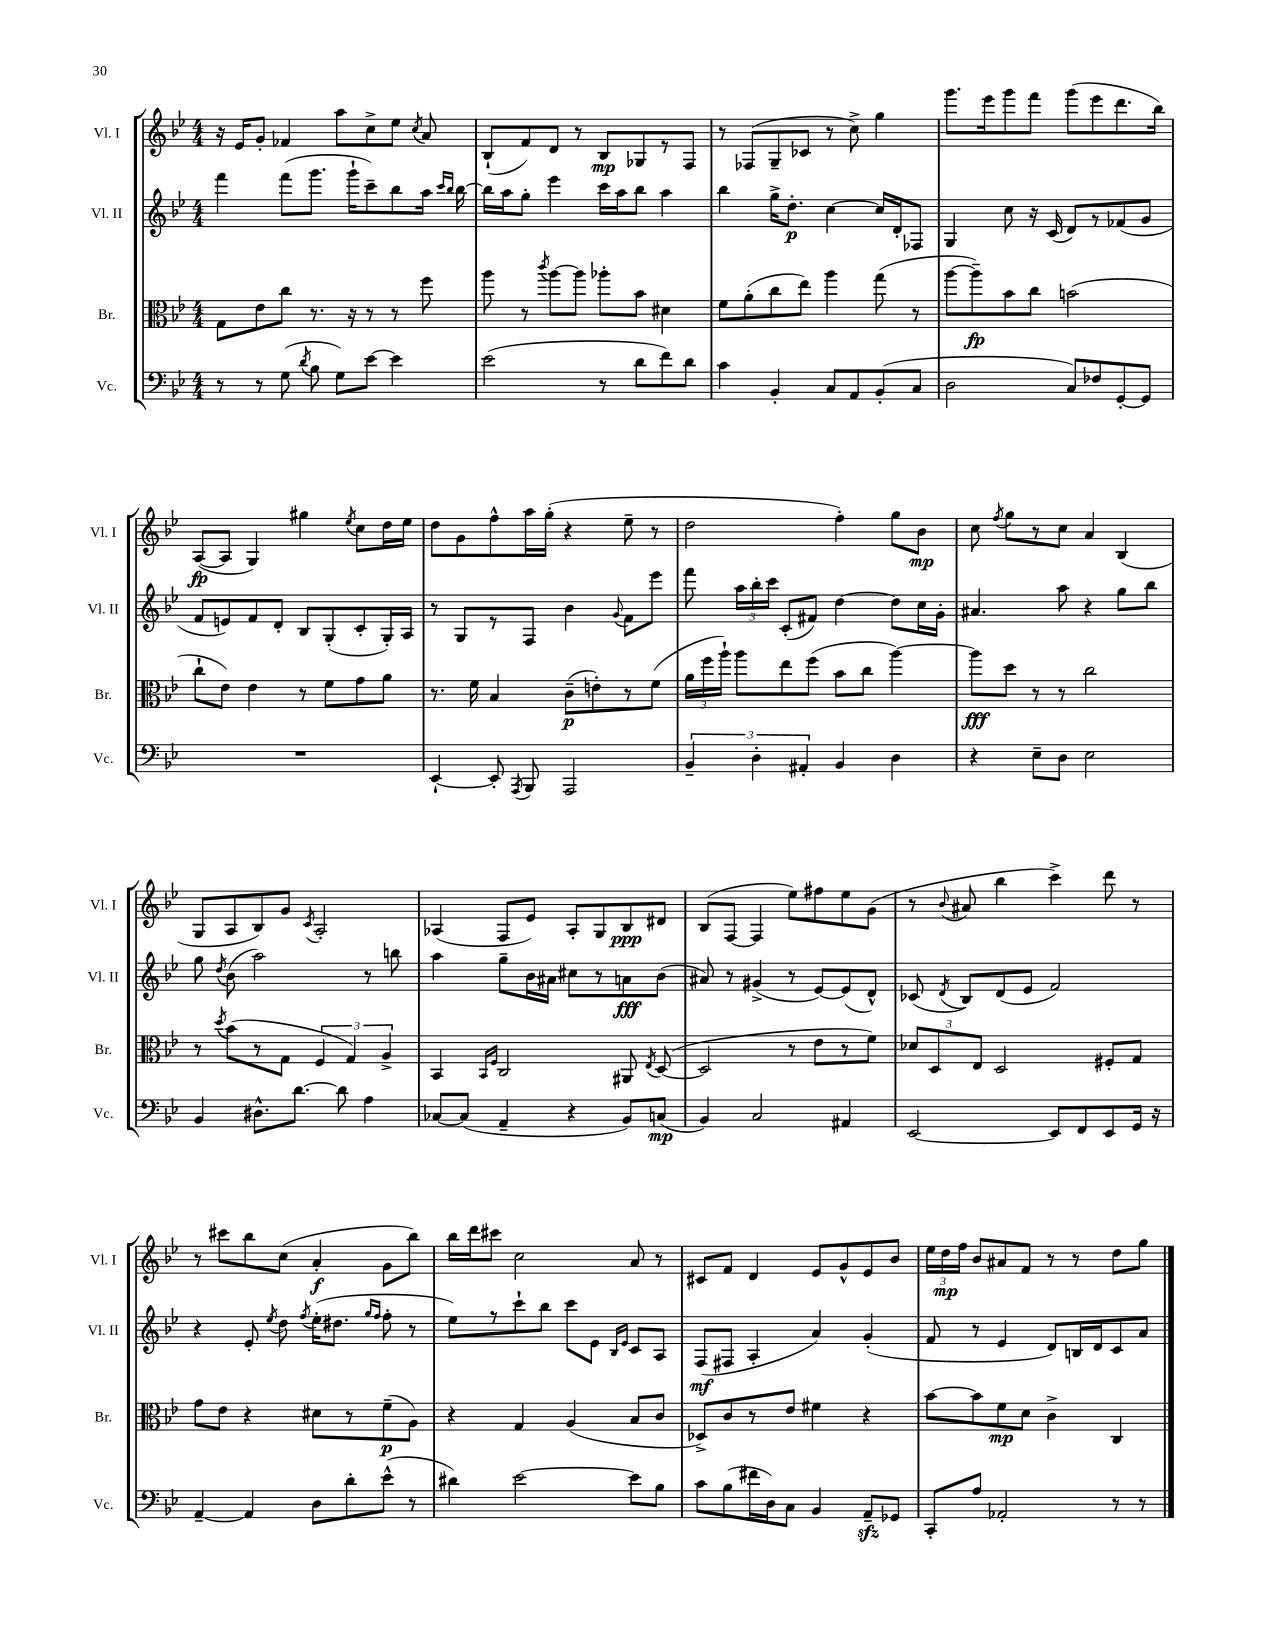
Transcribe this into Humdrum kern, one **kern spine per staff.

**kern	**dynam	**kern	**dynam	**kern	**dynam	**kern	**dynam
*part4	*part4	*part3	*part3	*part2	*part2	*part1	*part1
*staff4	*staff4	*staff3	*staff3	*staff2	*staff2	*staff1	*staff1
*I"Vc.	*	*I"Br.	*	*I"Vl. II	*	*I"Vl. I	*
*I'Vc.	*	*I'Br.	*	*I'Vl. II	*	*I'Vl. I	*
*clefF4	*	*clefC3	*	*clefG2	*	*clefG2	*
*k[b-e-]	*	*k[b-e-]	*	*k[b-e-]	*	*k[b-e-]	*
*M4/4	*	*M4/4	*	*M4/4	*	*M4/4	*
=59	=59	=59	=59	=59	=59	=59	=59
8r	.	8G\L	.	4fff\	.	16r	.
.	.	.	.	.	.	16e-/KL	.
8r	.	8e-\	.	.	.	8g'/J	.
(8G\	.	8cc\J	.	(8fff\L	.	4f-X/	.
8qd/	.	.	.	.	.	.	.
8B-\	.	8.r	.	8.ggg\J	.	.	.
8G\L)	.	.	.	.	.	8aa\L	.
.	.	16r	.	16ggg`\KL	.	.	.
[8e-\J	.	8r	.	8ccc~\)	.	8cc^\	.
4e-\]	.	8r	.	8bb-\	.	8ee-\J	.
.	.	.	.	.	.	8qcc/	.
.	.	8ff\	.	16aa\Jk	.	8a/	.
.	.	.	.	16qqccc/LL	.	.	.
.	.	.	.	16qqbb-/JJ	.	.	.
.	.	.	.	[16bb-\	.	.	.
=60	=60	=60	=60	=60	=60	=60	=60
(2e-\	.	8aa\	.	16bb-\LL]	.	(8B-`/L	.
.	.	.	.	16aa\J	.	.	.
.	.	8r	.	8gg'\J	.	8f/)	.
.	.	8qccc/	.	.	.	.	.
.	.	[8aa\L	.	4eee-\	.	8d/J	.
.	.	8aa\J]	.	.	.	8r	.
8r	.	8aa-X'\L	.	16ccc\LL	.	8B-/L	mp
.	.	.	.	16aa\J	.	.	.
8d\L	.	8b-\J	.	8bb-\J	.	8G-X/	.
8f\)	.	4d#X\	.	4aa\	.	8r	.
8d\J	.	.	.	.	.	8F/J	.
=61	=61	=61	=61	=61	=61	=61	=61
4c\	.	8f\L	.	4bb-\	.	8r	.
.	.	(8a'\	.	.	.	(8F-X/L	.
4BB-'/	.	8cc\	.	16gg^\KL	.	8G~/	.
.	.	.	.	8.dd'\J	p	.	.
.	.	8ee-\J)	.	.	.	8c-X/J	.
8C/L	.	4aa\	.	[4cc\	.	8r	.
8AA/	.	.	.	.	.	8cc^\)	.
(8BB-'/	.	(8gg\	.	16cc/LL]	.	4gg\	.
.	.	.	.	16d'/J	.	.	.
8C/J	.	8r	.	8F-X/J	.	.	.
=62	=62	=62	=62	=62	=62	=62	=62
2D\	.	[8aa\L	.	4G/	.	8.ggg\L	.
.	.	8aa~\])	fp	.	.	.	.
.	.	.	.	.	.	16eee-\k	.
.	.	8b-\	.	8cc\	.	8ggg\	.
.	.	8cc\J	.	16r	.	8fff\J	.
.	.	.	.	(16c/	.	.	.
8C/L)	.	(2bn\	.	8d/L)	.	(8ggg\L	.
8F-X/	.	.	.	8r	.	8eee-\	.
[8GG'/	.	.	.	(8f-X/	.	8.ddd\	.
8GG/J]	.	.	.	8g/J	.	.	.
.	.	.	.	.	.	16bb-\Jk)	.
!!LO:LB:g=z
=63	=63	=63	=63	=63	=63	=63	=63
1r	.	8cc`\L	.	8f/L	.	([8A/L	fp
.	.	8e-\J)	.	8en/)	.	8A/J]	.
.	.	4e-\	.	8f/	.	4G/)	.
.	.	.	.	8d'/J	.	.	.
.	.	8r	.	8B-/L	.	4gg#X\	.
.	.	8f\L	.	(8G'/	.	.	.
.	.	.	.	.	.	8qee-/	.
.	.	8g\	.	8c'/	.	8cc\L	.
.	.	8a\J	.	16G'/L)	.	16dd\L	.
.	.	.	.	16A/JJ	.	16ee-\JJ	.
=64	=64	=64	=64	=64	=64	=64	=64
[4EE-`/	.	8.r	.	8r	.	8dd\L	.
.	.	.	.	8G/L	.	8g\	.
.	.	16f\	.	.	.	.	.
8EE-'/]	.	4B-/	.	8r	.	8ff^^\	.
8qAAA/	.	.	.	.	.	.	.
8BBB-/	.	.	.	8F/J	.	16aa\L	.
.	.	.	.	.	.	(16gg'\JJ	.
2AAA/	.	(8c~\L	p	4b-\	.	4r	.
.	.	8en'\)	.	.	.	.	.
.	.	.	.	8qqg/	.	.	.
.	.	8r	.	8f\L	.	8ee-~\	.
.	.	(8f\J	.	8eee-\J	.	8r	.
=65	=65	=65	=65	=65	=65	=65	=65
6BB-~/	.	24a\LL	.	8fff\	.	2dd\	.
.	.	24ff\	.	.	.	.	.
.	.	24aa`\JJ)	.	.	.	.	.
.	.	8aa\L	.	24aa\LL	.	.	.
6D'\	.	.	.	24bb-'\	.	.	.
.	.	.	.	24ccc\JJ	.	.	.
.	.	8ee-\	.	(8c'/L	.	.	.
6AA#X'/	.	.	.	.	.	.	.
.	.	(8ff\J	.	8f#X/J)	.	.	.
4BB-/	.	8b-\L	.	[4dd\	.	4ff'\)	.
.	.	8cc\J	.	.	.	.	.
4D\	.	[4aa\)	.	8dd\L]	.	8gg\L	.
.	.	.	.	16cc\L	.	8b-\J	mp
.	.	.	.	16g'\JJ	.	.	.
=66	=66	=66	=66	=66	=66	=66	=66
4r	.	8aa\L]	fff	4.a#X/	.	8cc\	.
.	.	.	.	.	.	8qff/	.
.	.	8dd\J	.	.	.	8gg\L	.
8E-~\L	.	8r	.	.	.	8r	.
8D\J	.	8r	.	8aa\	.	8cc\J	.
2E-\	.	2cc\	.	4r	.	4a/	.
.	.	.	.	8gg\L	.	(4B-/	.
.	.	.	.	8bb-\J	.	.	.
!!LO:LB:g=z
=67	=67	=67	=67	=67	=67	=67	=67
4BB-/	.	8r	.	8gg\	.	8G/L	.
.	.	8qdd/	.	8qdd/	.	.	.
.	.	(8b-\L	.	(8b-\	.	8A/	.
8.D#X^^\L	.	8r	.	2aa\)	.	8B-/)	.
.	.	8G\J	.	.	.	8g/J	.
[8.d\J	.	.	.	.	.	.	.
.	.	.	.	.	.	8qc/	.
.	.	6F/	.	.	.	2A'/	.
8d\]	.	.	.	.	.	.	.
.	.	6G/)	.	.	.	.	.
4A\	.	.	.	8r	.	.	.
.	.	6A^/	.	.	.	.	.
.	.	.	.	8bbn\	.	.	.
=68	=68	=68	=68	=68	=68	=68	=68
[8C-X/L	.	4BB-/	.	4aa\	.	(4A-X/	.
(8C-/J]	.	.	.	.	.	.	.
.	.	16qqBB-/LL	.	.	.	.	.
.	.	16qqF/JJ	.	.	.	.	.
4AA~/	.	2C/	.	8gg~\L	.	8F/L	.
.	.	.	.	16b-\L	.	8e-/J)	.
.	.	.	.	16a#X\JJ	.	.	.
4r	.	.	.	8cc#X\L	.	8A-'/L	.
.	.	.	.	8r	.	8G/	.
8BB-/L)	.	8AA#X/	.	8an\	fff	8B-/	ppp
.	.	8qE-/	.	.	.	.	.
(8Cn/J	mp	([8D/	.	(8b-\J	.	8d#X/J	.
=69	=69	=69	=69	=69	=69	=69	=69
4BB-/)	.	2D/]	.	8a#X/)	.	(8B-/L	.
.	.	.	.	8r	.	[8F/J	.
2C/	.	.	.	(4g#X^/	.	4F/]	.
.	.	8r	.	8r	.	8ee-\L)	.
.	.	8e-\L	.	[8e-/L)	.	8ff#X\	.
4AA#X/	.	8r	.	(8e-/]	.	8ee-\	.
.	.	8f\J)	.	8d^^/J)	.	(8g\J	.
=70	=70	=70	=70	=70	=70	=70	=70
[2EE-/	.	12d-X/L	.	(8c-X/	.	8r	.
.	.	12D/	.	.	.	.	.
.	.	.	.	8qd/	.	8qqb-/	.
.	.	.	.	8B-/L)	.	8a#X/	.
.	.	12E-/J	.	.	.	.	.
.	.	2D/	.	(8d/	.	4bb-\	.
.	.	.	.	8e-/J	.	.	.
8EE-/L]	.	.	.	2f/)	.	4ccc^\)	.
8FF/	.	.	.	.	.	.	.
8EE-/	.	8F#X'/L	.	.	.	8ddd\	.
16GG/Jk	.	8G/J	.	.	.	8r	.
16r	.	.	.	.	.	.	.
!!LO:LB:g=z
=71	=71	=71	=71	=71	=71	=71	=71
[4AA~/	.	8g\L	.	4r	.	8r	.
.	.	8e-\J	.	.	.	8ccc#X\L	.
4AA/]	.	4r	.	8e-'/	.	8bb-\	.
.	.	.	.	8qee-/	.	.	.
.	.	.	.	8dd\	.	(8cc\J	.
.	.	.	.	8qff/	.	.	.
8D\L	.	8d#X\L	.	(16ee-'\KL	.	4a'/	f
.	.	.	.	8.dd#X\J	.	.	.
8d'\	.	8r	.	.	.	.	.
.	.	.	.	16qqgg/LL	.	.	.
.	.	.	.	16qqff/JJ	.	.	.
(8e-^^\J	.	(8f~\	p	8ff'\	.	8g\L	.
8r	.	8A\J)	.	8r	.	8bb-\J)	.
=72	=72	=72	=72	=72	=72	=72	=72
4d#X\)	.	4r	.	8ee-\L)	.	16bb-\LL	.
.	.	.	.	.	.	16ddd\J	.
.	.	.	.	8r	.	8ccc#X\J	.
[2e-\	.	4G/	.	8ccc`\	.	2cc\	.
.	.	.	.	8bb-\J	.	.	.
.	.	(4A/	.	8ccc\L	.	.	.
.	.	.	.	8e-\J	.	.	.
.	.	.	.	16qqB-/LL	.	.	.
.	.	.	.	16qqe-/JJ	.	.	.
8e-\L]	.	8B-/L	.	8c/L	.	8a/	.
8B-\J	.	8c/J	.	8A/J	.	8r	.
=73	=73	=73	=73	=73	=73	=73	=73
8c\L	.	8D-X^/L)	.	(8F/L	mf	8c#X/L	.
(8B-\	.	8c/	.	8F#X/J	.	8f/J	.
16f#X\L	.	8r	.	4A'/	.	4d/	.
16D\J)	.	.	.	.	.	.	.
8C\J	.	8e-/J	.	.	.	.	.
4BB-/	.	4f#X\	.	4a/)	.	8e-/L	.
.	.	.	.	.	.	8g^^/	.
8AAzz~/L	.	4r	.	(4g'/	.	8e-/	.
8GG-X/J	.	.	.	.	.	8b-/J	.
=74	=74	=74	=74	=74	=74	=74	=74
8CC'/L	.	[8b-\L	.	8f/	.	24ee-\LL	.
.	.	.	.	.	.	24dd\	mp
.	.	.	.	.	.	24ff\JJ	.
8A/J	.	8b-\]	.	8r	.	8b-/L	.
2AA-X'/	.	8f\	mp	4e-/	.	8a#X/	.
.	.	8d\J	.	.	.	8f/J	.
.	.	4c^\	.	8d/L)	.	8r	.
.	.	.	.	16Bn/L	.	8r	.
.	.	.	.	16d/J	.	.	.
8r	.	4C/	.	8c/	.	8dd\L	.
8r	.	.	.	8a/J	.	8gg\J	.
==	==	==	==	==	==	==	==
*-	*-	*-	*-	*-	*-	*-	*-
